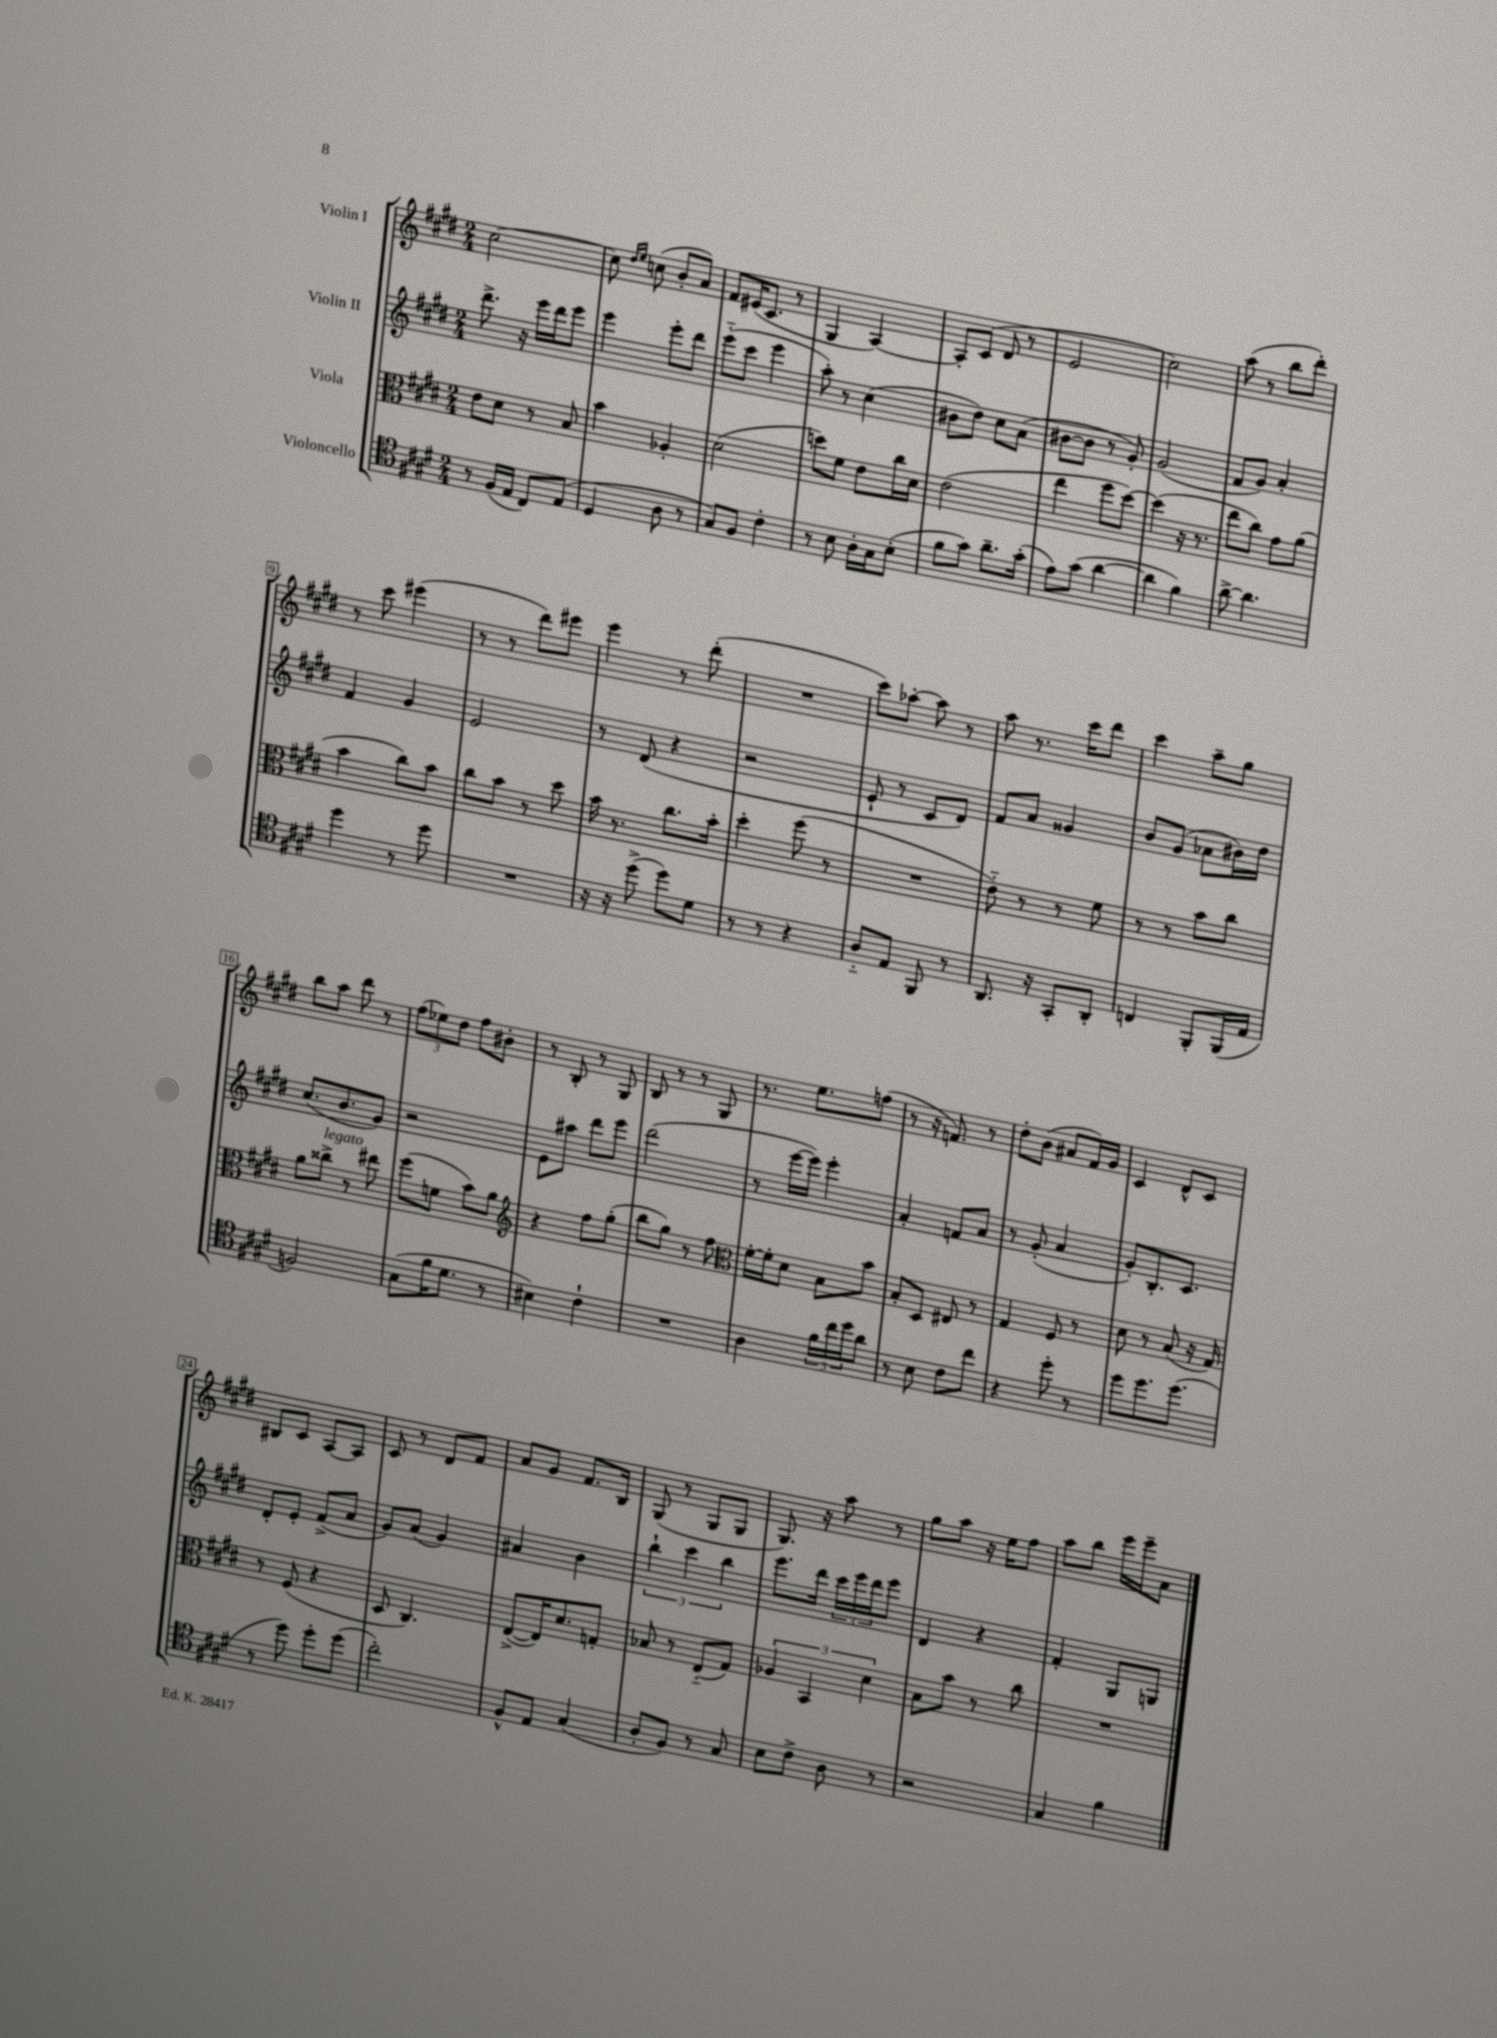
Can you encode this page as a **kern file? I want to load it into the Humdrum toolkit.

**kern	**kern	**kern	**kern
*part4	*part3	*part2	*part1
*staff4	*staff3	*staff2	*staff1
*I"Violoncello	*I"Viola	*I"Violin II	*I"Violin I
*clefC4	*clefC3	*clefG2	*clefG2
*k[f#c#g#d#]	*k[f#c#g#d#]	*k[f#c#g#d#]	*k[f#c#g#d#]
*M2/4	*M2/4	*M2/4	*M2/4
=1	=1	=1	=1
8r	8e\L	8.ddd#^\	[2cc#\
(16F#/LL	8d#\J	.	.
16E/JJ	.	16r	.
8C#/L)	8r	16eee\LL	.
.	.	16ddd#\J	.
(8E/J	8B/	8eee\J	.
=2	=2	=2	=2
4D#/	4b\	4eee\	8cc#\]
.	.	.	16qqdd#/LL
.	.	.	16qqee/JJ
.	.	.	(8ccn\
8A\	4A-X'/	8eee'\L	8b'/L
8r	.	8ddd#\J	8a/J)
=3	=3	=3	=3
8G#/L)	(2d#\	(8eee\L	8f#/L
8F#/J	.	8ccc#\J	(16e#X/K
.	.	.	8.c#/J
4c#'\	.	4eee\	.
.	.	.	8r
=4	=4	=4	=4
8r	8ddn\L)	8aa'\)	4G#/
8B\	8f#\J	8r	.
16A'\LL	8e\L	(4cc#\	[4A/)
16G#\J	.	.	.
(8B'\J	16cc#\L	.	.
.	16d#\JJ	.	.
=5	=5	=5	=5
8f#\L	(2e\	8b#X\L	8A'/L]
8g#\J)	.	8dd#\J)	(8c#/J
8.a~\L	.	8cc#\L	8d#/
.	.	(8a\J	8r
(16g#'\Jk	.	.	.
=6	=6	=6	=6
8e\L)	4ee\	[8b#X\L	2e/
(8g#\J	.	8b#\J]	.
[4a\	8ff#\L	8r	.
.	[8dd#\J)	8g#'/)	.
=7	=7	=7	=7
4a\]	(4dd#\]	(2g#/	2cc#\)
4f#\)	16r	.	.
.	8.r	.	.
=8	=8	=8	=8
[8a^\	8ee\L	8f#/L	(8aa\
4.a\]	8cc#\J)	8g#/J)	8r
.	8g#\L	4a'/	8bb\L
.	(8a\J	.	8ddd#'\J)
!!LO:LB:g=z
=9	=9	=9	=9
4dd#\	4b\	4f#/	8r
.	.	.	8ccc#\
8r	8cc#\L)	4g#/	(4eee#X\
8dd#\	8b\J	.	.
=10	=10	=10	=10
2r	8cc#\L	2e/	8r
.	8b\J	.	8r
.	8r	.	8ddd#\L)
.	8dd#\	.	8eee#X\J
=11	=11	=11	=11
16r	16b\	8r	4eee\
16r	8.r	.	.
(8dd#^\	.	(8d#/	.
8dd#\L)	8.cc#\L	4r	8r
8d#\J	.	.	(8ddd#'\
.	16b'\Jk	.	.
=12	=12	=12	=12
8r	4dd#'\	2r	2r
8r	.	.	.
4r	(8ff#\	.	.
.	8r	.	.
=13	=13	=13	=13
8A/L	2r	8e`/	8ccc#\L)
8E/J	.	8r	[8aa-X'\J
8FF#/	.	8c#/L	8aa-\]
8r	.	8d#/J)	8r
=14	=14	=14	=14
8.AA/	8e\)	8f#/L	8aa\
.	8r	8a/J	8.r
16r	.	.	.
8GG#'/L	8r	4g##X/	.
.	.	.	16ccc#\KL
8AA'/J	8f#\	.	8ddd#\J
=15	=15	=15	=15
4Cn/	8r	8b/L	4ccc#\
.	8r	(8g#/J	.
8FF#'/L	8b\L	8a-X\L	8aa~\L
(16FF#/L	8cc#\J	16b#X\L)	8gg#\J
16E/JJ	.	16dd#\JJ	.
!!LO:LB:g=z
=16	=16	=16	=16
2Fn/)	8a\L	(8.cc#/L	8bb\L
!	!LO:TX:a:i:t=legato	!	!
.	8cc##X^\J	.	8aa\J
.	.	8.b/	.
.	8r	.	8ddd#\
.	8ee#X\	8g#/J)	8r
=17	=17	=17	=17
(8G#\L	(8ff#\L	2r	(12ff#\L
.	.	.	12ee-X\)
16f#\K	8fn\J	.	.
.	.	.	12dd#\J
8.d#\J	.	.	.
.	8b\L)	.	8ff#\L
8r	8a\J	.	8b#X'\J
=18	=18	=18	=18
*	*clefG2	*	*
4B#X\)	4r	8e\L	8r
.	.	8aa#X\J	8B'/
4c#`\	8ff#\L	8ddd#\L	8r
.	(8gg#'\J	8eee\J	8G#/
=19	=19	=19	=19
2r	8bb\L	(2ddd#\	8B/
.	8gg#\J)	.	8r
.	8r	.	8r
.	8ff#\	.	8G#/
=20	=20	=20	=20
*	*clefC3	*	*
4A\	[16f#'\LL	8r	8.r
.	16f#'\J]	.	.
.	8d#\J	[16eee\LL	.
.	.	16eee\JJ])	8.ee\L
24f#\LL	8B\L	4eee'\	.
24cc#\	.	.	.
24dd#\J	.	.	.
8a\J	8b\J	.	(8ffn\J
=21	=21	=21	=21
8r	8B'/L	4a'/	8r
8B\	8D#/J	.	16r
.	.	.	8.fn/)
8c#\L	8E#X/	8fn/L	.
8cc#\J	8r	8a/J	8r
=22	=22	=22	=22
4r	4G#/	8r	8dd#'\L
.	.	(8g#'/	(8b\J
8dd#'\	8F#/	4a/	8a#X/L
8r	8r	.	16f#/L)
.	.	.	16g#/JJ
=23	=23	=23	=23
8dd#\L	8d#\	8g#'/L)	4c#/
8.dd#\	8r	8.B'/	.
.	(8B/	.	8d#^^/L
(8.dd#\J	.	8.c#/J	.
.	16r	.	8c#/J
.	16G#/)	.	.
!!LO:LB:g=z
=24	=24	=24	=24
8r	8r	8d#'/L	8B#X/L
8dd#\)	(8F#/	8e'/J	8c#/J
8dd#'\L	4r	(8f#^/L	[8A/L
(8dd#\J	.	8a/J	8A/J]
=25	=25	=25	=25
2cc#'\)	8D#/	8g#/L)	8c#/
.	4.C#/)	(8a/J	8r
.	.	4g#/)	8d#/L
.	.	.	8f#/J
=26	=26	=26	=26
8F#^^/L	([8E^/L	4a#X/	8a/L
8E/J	16E/K])	.	8g#/J
.	8.d#/	.	.
(4G#/	.	4b\	8.f#/L
.	8Gn'/J	.	.
.	.	.	16B/Jk
=27	=27	=27	=27
8A'/L	8B-X/	6bb`\	(8G#/
8F#/J)	8r	.	8r
.	.	6ccc#\	.
8r	(8E/L	.	8G#/L
.	.	6bb\	.
8G#/	8G#/J)	.	8G#/J
=28	=28	=28	=28
8B\L	6A-X/	8.eee\L	8.G#/)
8c#^\J	.	.	.
.	6BB/	.	.
.	.	16ddd#\Jk	16r
8A\	.	24ccc#\LL	8aa\
.	.	24eee\	.
.	6d#\	24ddd#\J	.
8r	.	8eee\J	8r
=29	=29	=29	=29
2r	8B\L	4d#/	8gg#\L
.	8b\J	.	8aa\J
.	8r	4r	16r
.	.	.	16ee\KL
.	8cc#\	.	8ff#\J
=30	=30	=30	=30
4G#/	2r	4f#'/	8aa\L
.	.	.	8bb\J
4f#\	.	8G#/L	16eee\LL
.	.	.	16eee~\J
.	.	8Gn/J	8a\J
==	==	==	==
*-	*-	*-	*-
